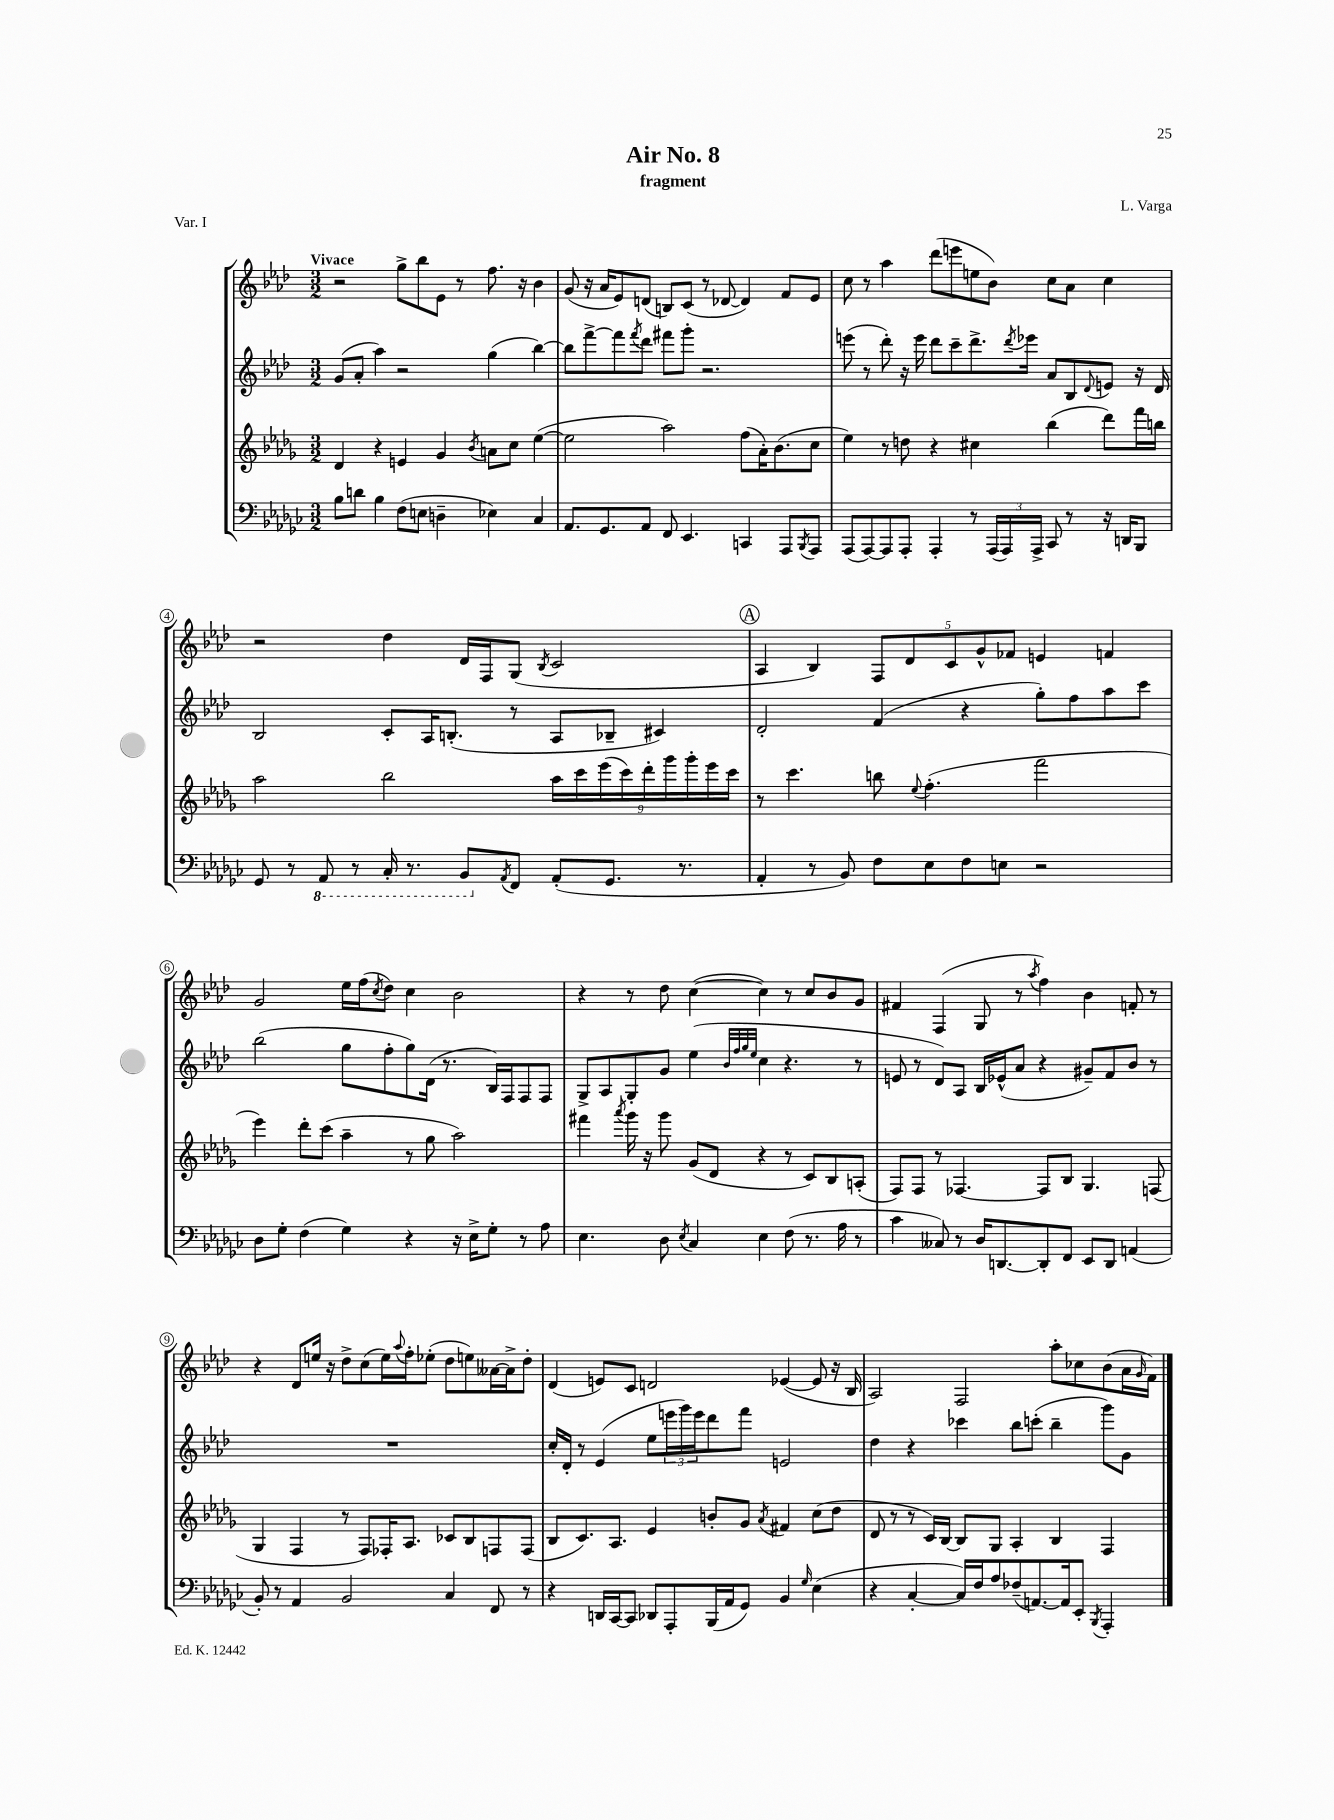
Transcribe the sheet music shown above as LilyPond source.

\header { title = "Air No. 8" composer = "L. Varga" subtitle = "fragment" piece = "Var. I" }
<<
\new StaffGroup <<
\new Staff = "s0" {
    \clef treble \key aes \major \numericTimeSignature \time 3/2 \tempo "Vivace"
    r2 g''8-> bes''8 ees'8 r8 f''8. r16 bes'4 |
    g'8( r16 aes'16 ees'8) d'8( b8) c'8( r8 des'8~ des'4) f'8 ees'8 |
    c''8 r8 aes''4 des'''8( e'''8 e''8 bes'8) c''8 aes'8 c''4 |
    r2 des''4 des'16 f16 g8( \acciaccatura { bes8 } c'2 |
    \mark \markup { \circle "A" } aes4 bes4) \tuplet 5/4 { f8 des'8 c'8 g'8-^ fes'8 } e'4 f'4 |
    g'2 ees''16 f''16( \acciaccatura { c''8 } des''8) c''4 bes'2 |
    r4 r8 des''8 c''4~( c''4) r8 c''8 bes'8 g'8 |
    fis'4 f4( g8 r8 \acciaccatura { aes''8 } f''4) bes'4 f'8-. r8 |
    r4 des'8 e''16 r16 des''8-> c''8( e''16) \appoggiatura { aes''8 } f''16-. ees''8-.( des''8 e''8) aeses'16~ aeses'16-> des''8-. |
    des'4( e'8) c'8 d'2 ees'4~( ees'8 r16 bes16 |
    aes2) f2 aes''8-. ces''8 bes'8( aes'16 \grace { g'16 } f'16) \bar "|." |
}
\new Staff = "s1" {
    \clef treble \key aes \major \numericTimeSignature \time 3/2
    g'8( aes'8-. aes''4) r2 g''4( bes''4~) |
    bes''8 f'''8~-> f'''8 \acciaccatura { f'''8 } des'''8 fis'''8 g'''8-. r2. |
    e'''8( r8 des'''8-.) r16 e'''16 des'''8 c'''8-- des'''8.-> \acciaccatura { des'''8 } ees'''16 aes'8 bes8 \appoggiatura { des'8 } e'8 r16 des'16 |
    bes2 c'8-. aes16 b8.-.( r8 aes8 bes8-- cis'4) |
    \mark \markup { \circle "A" } des'2-. f'4( r4 g''8-.) f''8 aes''8 c'''8 |
    bes''2( g''8 f''8-. g''8) des'16( r8. bes16) f16 f8 f8 |
    g8-> aes8 g8-. g'8 ees''4( \grace { bes'32 f''32 g''32 ees''32 } c''4 r4. r8 |
    e'8 r8 des'8) aes8 bes16 ees'16-^( aes'8 r4 gis'8--) f'8 bes'8 r8 |
    R1. |
    c''16-. des'16-. r8 ees'4( ees''8 \tuplet 3/2 { e'''16 g'''16) e'''16 } des'''8 f'''8 e'2 |
    des''4 r4 ces'''4 bes''8 c'''8-.( bes''4-- g'''8) g'8 \bar "|." |
}
\new Staff = "s2" {
    \clef treble \key des \major \numericTimeSignature \time 3/2
    des'4 r4 e'4 ges'4 \acciaccatura { bes'8 } a'8 c''8 ees''4~( |
    ees''2 aes''2) f''8( aes'16-.) bes'8.( c''8 |
    ees''4) r8 d''8 r4 cis''4 bes''4( des'''8) f'''16 b''16 |
    aes''2 bes''2 \tuplet 9/8 { aes''16 c'''16 ees'''16( c'''16) des'''16-. ges'''16 ges'''16-. ees'''16 c'''16 } |
    \mark \markup { \circle "A" } r8 c'''4. b''8 \appoggiatura { ees''8 } f''4.-.( f'''2 |
    ees'''4) des'''8-. c'''8( aes''4-- r8 ges''8 aes''2) |
    fis'''4 \acciaccatura { aes'''8 } ges'''16 r16 ges'''8 ges'8( des'8 r4 r8 c'8) bes8 a8-.( |
    f8) f8 r8 fes4.~ fes8 bes8 ges4. f8( |
    ges4 f4 r8 f8) fes16-. aes8. ces'8 bes8 f8 f8( |
    bes8 c'8.) aes8. ees'4 b'8-. ges'8 \acciaccatura { aes'8 } fis'4 c''8( des''8 |
    des'8 r8 r8 c'16) bes16~ bes8 ges8 aes4-. bes4 f4 \bar "|." |
}
\new Staff = "s3" {
    \clef bass \key ges \major \numericTimeSignature \time 3/2
    bes8 d'8 bes4 f8( e8 d4-- ees4) ces4 |
    aes,8. ges,8. aes,8 f,8 ees,4. c,4 aes,,8 \acciaccatura { bes,,8 } aes,,8 |
    aes,,8( aes,,8~) aes,,8 aes,,8-. aes,,4-. r8 \tuplet 3/2 { aes,,16( aes,,16) aes,,16-> } ces,8 r8 r16 d,16 bes,,8 |
    ges,8 r8 \ottava #-1 aes,,8 r8 ces,16-. r8. bes,,8 \ottava #0 \acciaccatura { aes,8 } f,8 aes,8-.( ges,8. r8. |
    \mark \markup { \circle "A" } aes,4-. r8 bes,8) f8 ees8 f8 e8 r2 |
    des8 ges8-. f4( ges4) r4 r16 ees16-> ges8-. r8 aes8 |
    ees4. des8 \acciaccatura { ees8 } ces4 ees4 f8( r8. aes16 r8 |
    ces'4 ceses8) r8 des16 d,8.~ d,8-. f,8 ees,8 d,8 a,4( |
    bes,8-.) r8 aes,4 bes,2 ces4 f,8 r8 |
    r4 d,16 ces,16~ ces,8 des,8 aes,,8-. bes,,16( aes,16 ges,8) bes,4 \grace { ges16 } ees4( |
    r4 ces4~-. ces16) f16 aes8 fes8--( a,8.~) a,16 ees,8-. \acciaccatura { bes,,8 } aes,,4-. \bar "|." |
}
>>
>>
\layout { \context { \Score \override BarNumber.stencil = #(make-stencil-circler 0.1 0.3 ly:text-interface::print) } }
